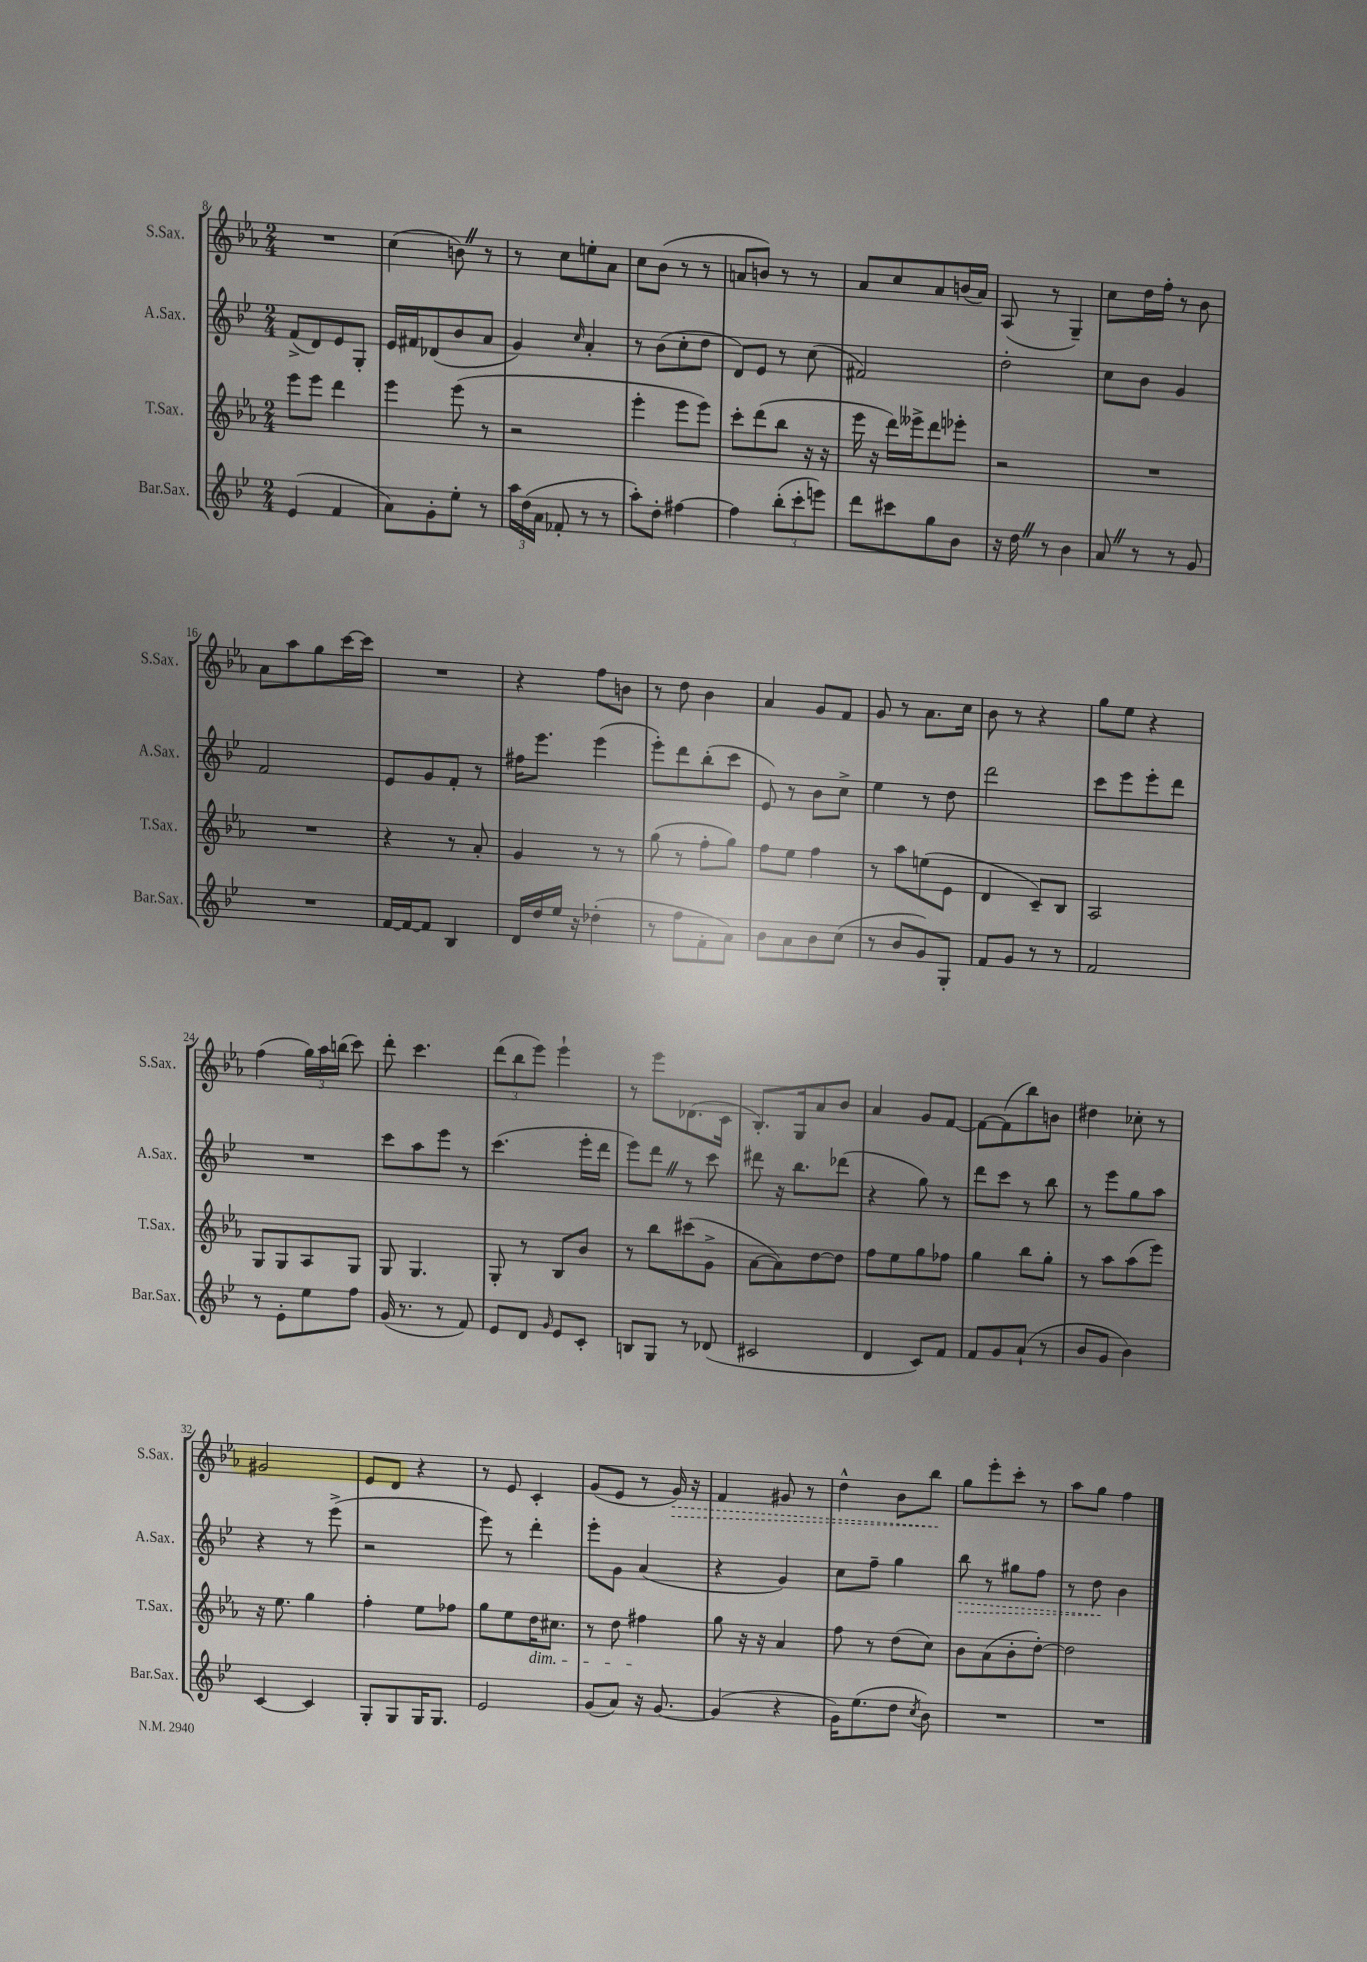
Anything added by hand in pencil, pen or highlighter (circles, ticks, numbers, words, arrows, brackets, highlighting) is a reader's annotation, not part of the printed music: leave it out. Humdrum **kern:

**kern	**kern	**kern	**dynam	**kern	**dynam
*part4	*part3	*part2	*part2	*part1	*part1
*staff4	*staff3	*staff2	*staff2	*staff1	*staff1
*I"Bar.Sax.	*I"T.Sax.	*I"A.Sax.	*	*I"S.Sax.	*
*I'Bar.Sax.	*I'T.Sax.	*I'A.Sax.	*	*I'S.Sax.	*
*clefG2	*clefG2	*clefG2	*	*clefG2	*
*k[b-e-]	*k[b-e-a-]	*k[b-e-]	*	*k[b-e-a-]	*
*M2/4	*M2/4	*M2/4	*	*M2/4	*
=8	=8	=8	=8	=8	=8
(4e-/	8eee-\L	(8f^/L	.	2r	.
.	8eee-\J	8d/)	.	.	.
4f/	4ddd\	8e-/	.	.	.
.	.	8G'/J	.	.	.
=9	=9	=9	=9	=9	=9
8a\L)	4eee-\	16e-/LL	.	(4cc\	.
.	.	16f#X/J	.	.	.
8g'\	.	(8d-X/	.	.	.
8ee-'\J	(8eee-\	8b-/	.	8bnZ\)	.
8r	8r	8a/J	.	8r	.
=10	=10	=10	=10	=10	=10
24aa\LL	2r	4g/)	.	8r	.
(24dd\	.	.	.	.	.
24a\JJ	.	.	.	.	.
8f-X'/	.	.	.	8cc\L	.
.	.	16qqcc/	.	.	.
8r	.	4a'/	.	8een'\	.
8r	.	.	.	8a-\J	.
=11	=11	=11	=11	=11	=11
8aa'\L)	4eee-'\	8r	.	8cc\L	.
8dd'\J	.	(8b-\L	.	(8b-\J	.
[4ff#X\	8eee-\L	8cc'\	.	8r	.
.	8eee-\J)	8dd\J	.	8r	.
=12	=12	=12	=12	=12	=12
4ff#\]	8ccc'\L	8d/L)	.	8an/L	.
.	(8ddd\	8e-/J	.	8bn/J)	.
(12bb-'\L	8bb-\J	8r	.	8r	.
12ccc'\	.	.	.	.	.
.	16r	(8cc\	.	8r	.
12eeen\J)	.	.	.	.	.
.	16r	.	.	.	.
=13	=13	=13	=13	=13	=13
8ddd\L	16eee-\	2f#X/)	.	8a-/L	.
.	16r	.	.	.	.
8ccc#X\	16ddd\LL)	.	.	8cc/	.
.	16eee--X^\J	.	.	.	.
8gg\	8ddd\	.	.	8a-/	.
8b-\J	8eee-X'\J	.	.	(16bn/L	.
.	.	.	.	16a-/JJ)	.
=14	=14	=14	=14	=14	=14
16r	2r	2dd'\	.	(8A-/	.
16ddZ\	.	.	.	.	.
8r	.	.	.	8r	.
4b-\	.	.	.	4G~/)	.
=15	=15	=15	=15	=15	=15
8aZ/	2r	8cc\L	.	8cc\L	.
8r	.	8b-\J	.	16dd\L	.
.	.	.	.	16ff'\JJ	.
8r	.	4g/	.	8r	.
8g/	.	.	.	8b-\	.
!!LO:LB:g=z
=16	=16	=16	=16	=16	=16
2r	2r	2f/	.	8a-\L	.
.	.	.	.	8aa-\	.
.	.	.	.	8gg\	.
.	.	.	.	[16ccc\L	.
.	.	.	.	16ccc\JJ]	.
=17	=17	=17	=17	=17	=17
[16f/LL	4r	8e-/L	.	2r	.
16f/J_	.	.	.	.	.
8f/J]	.	8g/	.	.	.
4B-/	8r	8f'/J	.	.	.
.	8a-'/	8r	.	.	.
=18	=18	=18	=18	=18	=18
16d/LL	4g/	16ff#X\KL	.	4r	.
16dd/	.	8.eee-\J	.	.	.
16ee-/JJ	.	.	.	.	.
16r	.	.	.	.	.
(4dd-X'\	8r	(4eee-\	.	8ff\L	.
.	8r	.	.	8bn\J	.
=19	=19	=19	=19	=19	=19
8r	(8gg\	8eee-'\L)	.	8r	.
8ff\L	8r	8ddd\	.	8dd\	.
8f'\	8ff'\L	(8bb-'\	.	4b-\	.
8a\J)	8gg\J)	8ccc\J	.	.	.
=20	=20	=20	=20	=20	=20
8b-\L	8ff\L	8e-/)	.	4a-/	.
8a\	8ee-\J	8r	.	.	.
8b-\	4ff\	8b-\L	.	8g/L	.
(8cc\J	.	8cc^\J	.	8f/J	.
=21	=21	=21	=21	=21	=21
8r	8r	4ee-\	.	8g/	.
8b-/L	8aa-\L	.	.	8r	.
8g/)	(8een\	8r	.	8.a-\L	.
8G'/J	8e-\J	8dd\	.	.	.
.	.	.	.	16cc\Jk	.
=22	=22	=22	=22	=22	=22
8f/L	4d/	2ddd\	.	8b-\	.
8g/J	.	.	.	8r	.
8r	8c~/L)	.	.	4r	.
8r	8B-/J	.	.	.	.
=23	=23	=23	=23	=23	=23
2f/	2A-/	8ccc\L	.	8gg\L	.
.	.	8eee-\	.	8ee-\J	.
.	.	8eee-'\	.	4r	.
.	.	8ddd\J	.	.	.
!!LO:LB:g=z
=24	=24	=24	=24	=24	=24
8r	8G/L	2r	.	(4ff\	.
8e-'\L	8G/	.	.	.	.
8ee-\	8A-/	.	.	24gg\LL)	.
.	.	.	.	24aa-\	.
.	.	.	.	(24bbn\JJ	.
8ff\J	8G/J	.	.	8ccc\)	.
=25	=25	=25	=25	=25	=25
(16g/	8G/	8ccc\L	.	8ddd'\	.
8.r	.	.	.	.	.
.	4.G/	8aa\	.	4.ccc\	.
8r	.	8eee-\J	.	.	.
8f/)	.	8r	.	.	.
=26	=26	=26	=26	=26	=26
8e-/L	8G'/	(4.ccc\	.	(12ddd\L	.
.	.	.	.	12bb-\	.
8d/J	8r	.	.	.	.
.	.	.	.	12eee-\J)	.
16qqg/	.	.	.	.	.
8e-/L	8B-/L	.	.	4eee-`\	.
8c'/J	8b-/J	16eee-'\LL	.	.	.
.	.	16ddd\JJ	.	.	.
=27	=27	=27	=27	=27	=27
8Bn/L	8r	8eee-\L)	.	8r	.
8G/J	8bb-\L	8dddZ\J	.	8eee-\L	.
8r	(8ccc#X\	8r	.	(8.d-X\	.
(8d-X/	8g^\J	8ccc\	.	.	.
.	.	.	.	16c\Jk	.
=28	=28	=28	=28	=28	=28
2c#X/	[8a-\L	8ddd#X\	.	8.B-'/L)	.
.	8a-\])	16r	.	.	.
.	.	8.bb-\L	.	16G/k	.
.	[8dd\	.	.	8a-/	.
.	8dd\J]	(8ddd-X\J	.	8b-/J	.
=29	=29	=29	=29	=29	=29
4d/	8ff\L	4r	.	4a-/	.
.	8ee-\	.	.	.	.
8c/L)	8gg\	8gg\)	.	8g/L	.
8f/J	8ff-X\J	8r	.	[8f/J	.
=30	=30	=30	=30	=30	=30
8f/L	4gg\	8ddd\L	.	8f\L_	.
8g/	.	8ccc\J	.	(8f\]	.
(8a`/J	8bb-\L	8r	.	8bb-\)	.
8r	8gg'\J	8bb-\	.	8bn\J	.
=31	=31	=31	=31	=31	=31
8b-/L	8r	8r	.	4dd#X\	.
8g/J	8aa-\L	8eee-\L	.	.	.
4b-\)	(8aa-\	8gg\	.	8cc-X'\	.
.	8eee-\J)	8aa\J	.	8r	.
!!LO:LB:g=z
=32	=32	=32	=32	=32	=32
[4c/	16r	4r	.	2g#X/	.
.	8.ee-\	.	.	.	.
4c/]	4gg\	8r	.	.	.
.	.	(8eee-^\	.	.	.
=33	=33	=33	=33	=33	=33
8G'/L	4ff'\	2r	.	8e-/L	.
8G/	.	.	.	8d/J	.
16G/K	8ee-\L	.	.	4r	.
8.G/J	.	.	.	.	.
.	8ff-X\J	.	.	.	.
=34	=34	=34	=34	=34	=34
2e-/	8gg\L	8eee-\)	.	8r	.
.	8ee-\	8r	.	8e-/	.
!	!LO:TX:b:i:t=dim.	!	!	!	!
.	16dd\K	4ddd'\	.	4c'/	.
.	8.cc#X\J	.	.	.	.
=35	=35	=35	=35	=35	=35
(8g/L	8r	8eee-'\L	.	(8g/L	.
8a/J)	8dd\	8g\J	.	8e-/J	.
16r	4ff#X\	(4a/	.	8r	.
[8.g/	.	.	.	.	.
!	!	!	!	!	!LO:HP:b
.	.	.	.	16g/)	>
.	.	.	.	16r	.
=36	=36	=36	=36	=36	=36
(4g/]	8gg\	4r	.	4f/	.
.	16r	.	.	.	.
.	16r	.	.	.	.
4r	4a-/	4g/)	.	8g#X/	.
.	.	.	.	8r	.
=37	=37	=37	=37	=37	=37
16g\KL)	8ff\	8cc\L	.	4dd^^\	.
(8.ee-\	.	.	.	.	.
.	8r	8ff~\J	.	.	.
8dd\J	(8dd\L	4gg\	.	8b-\L	.
8qcc/	.	.	.	.	.
8b-\)	8cc\J)	.	.	8bb-\J	.
.	.	.	.	.	]
=38	=38	=38	=38	=38	=38
!	!	!	!LO:HP:b	!	!
2r	8b-\L	8bb-\	>	8gg\L	.
.	(8a-\	8r	.	8eee-'\	.
.	8b-'\	8gg#X\L	.	8ccc'\J	.
.	[8dd'\J)	8ff\J	.	8r	.
=39	=39	=39	=39	=39	=39
2r	2dd\]	8r	.	8aa-\L	.
.	.	8dd\	.	8gg\J	.
.	.	4b-\	]	4ff\	.
==	==	==	==	==	==
*-	*-	*-	*-	*-	*-
